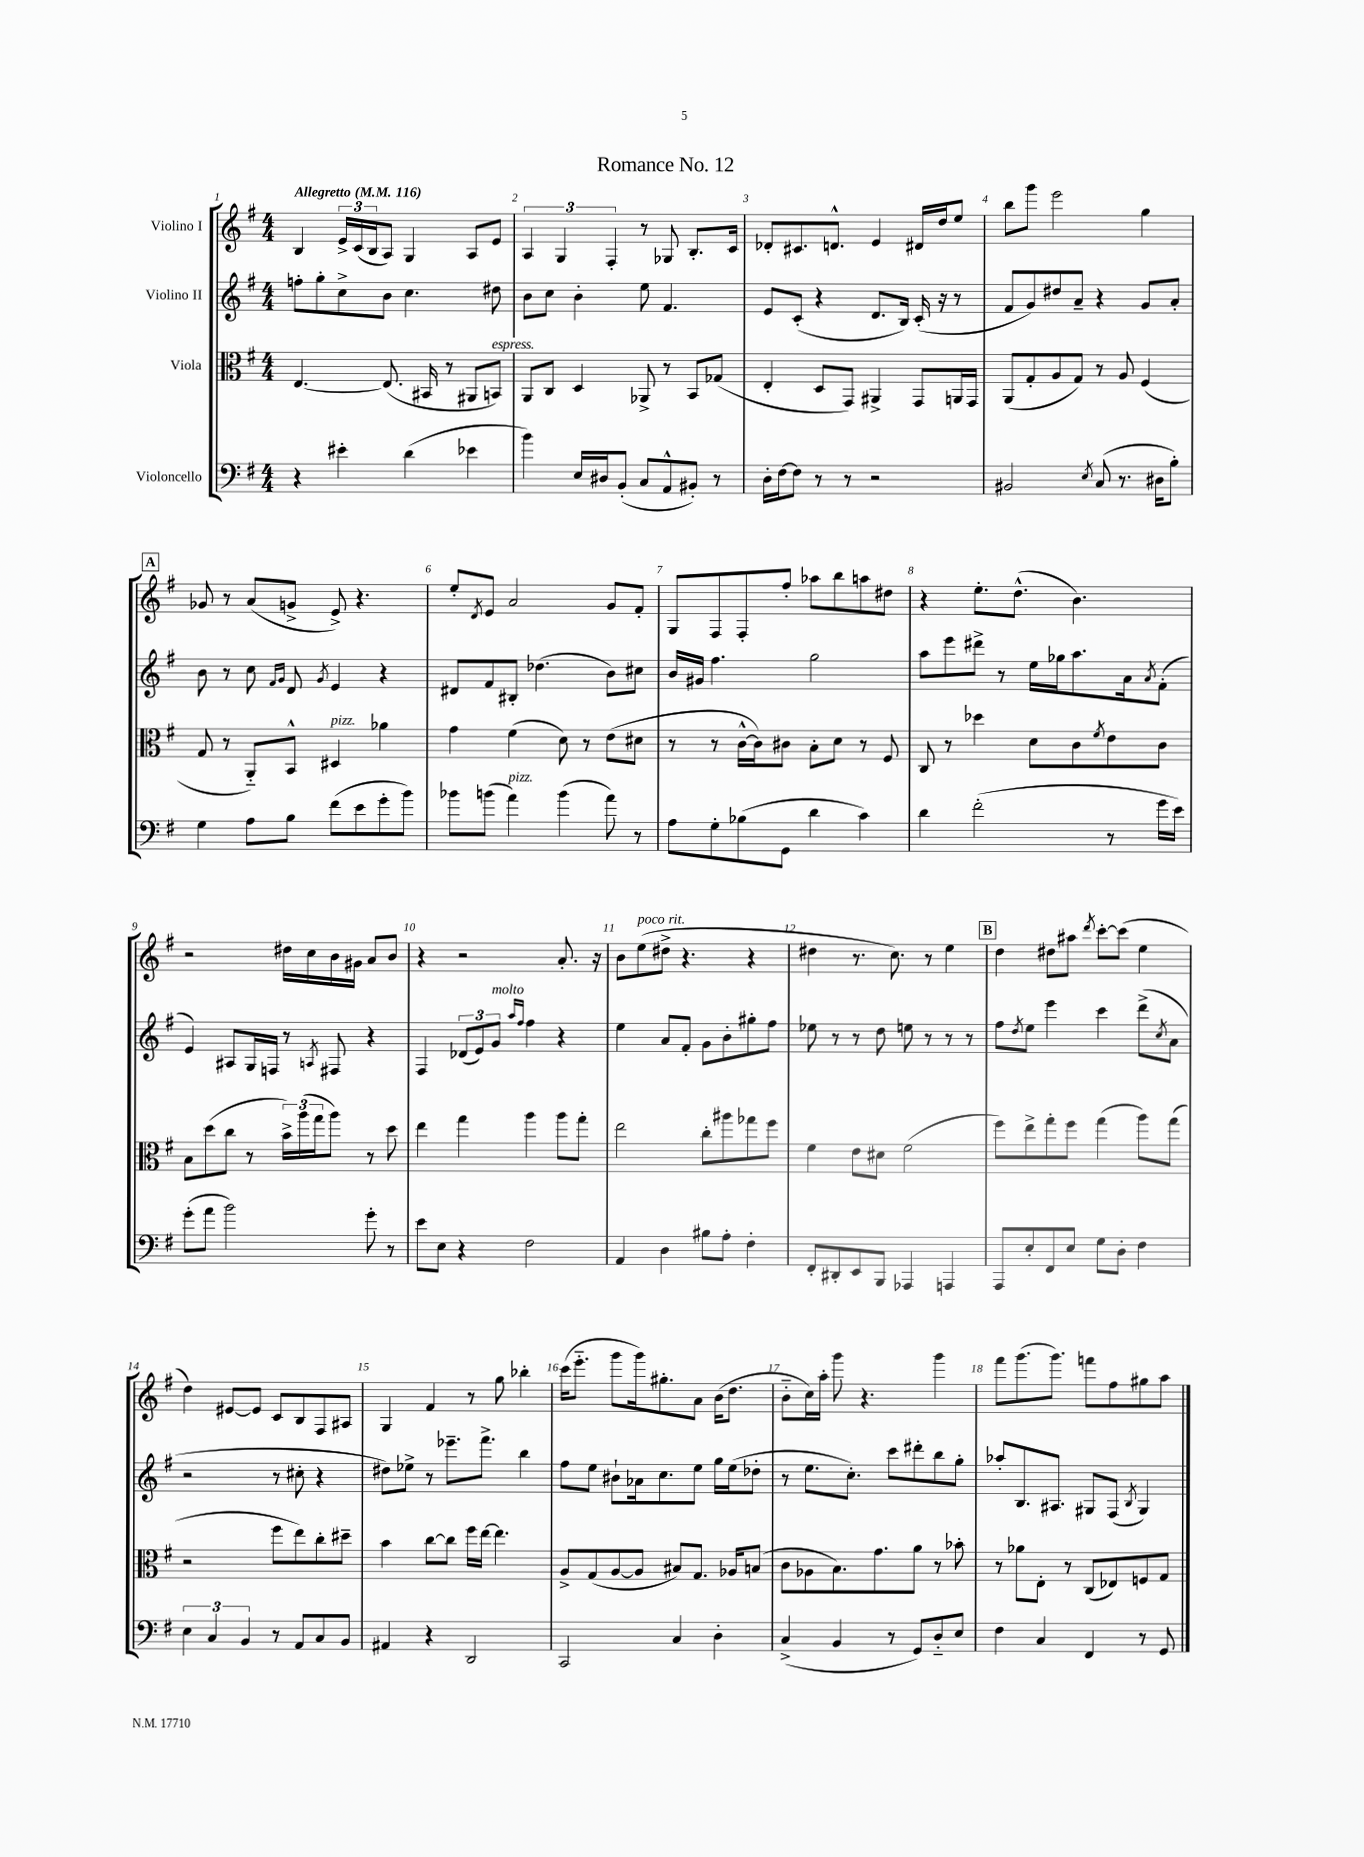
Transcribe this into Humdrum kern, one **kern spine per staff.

**kern	**kern	**kern	**kern
*staff4	*staff3	*staff2	*staff1
*clefF4	*clefC3	*clefG2	*clefG2
*k[f#]	*k[f#]	*k[f#]	*k[f#]
*M4/4	*M4/4	*M4/4	*M4/4
*MM116	*MM116	*MM116	*MM116
4r	[4.E	8ff'	4B
.	.	8gg'	.
4e#'	.	8cc^	24e^
.	.	.	(24c
.	.	.	24B
.	(8.E]	8b	8A)
(4d	.	4.cc	4G
.	16BB#	.	.
.	8r	.	.
4e-	8AA#	.	8A
.	8BB)	8dd#	8e
=	=	=	=
4b)	8AA	8b	6A
.	8C	8cc	.
.	.	.	6G
16E	4D	4b'	.
16D#	.	.	.
.	.	.	6F#'
(8BB'	.	.	.
8C	8AA-^	8ee	8r
8AA^^	8r	4.f#	8G-
8BB#')	8BB	.	8.B'
8r	(8G-	.	.
.	.	.	16c
=	=	=	=
16D'	4E'	8e	8d-'
[16F#	.	.	.
8F#]	.	(8c'	8.c#
8r	8D	4r	.
.	.	.	8.d^^
8r	8GG)	.	.
2r	4AA#^	8.d	4e
.	.	16B)	.
.	8GG	(16c'	16d#
.	.	16r	16dd
.	16AA	8r	8ee
.	16GG	.	.
=	=	=	=
2BB#	(8AA	8f#	8bb
.	8G'	8g)	8ggg
.	8A	8dd#	2eee
.	8G)	8a~	.
8qE	.	.	.
(8C	8r	4r	.
8.r	8A	.	.
.	(4F#	8g	4gg
16D#	.	.	.
8B')	.	8a'	.
=	=	=	=
4G	8G	8b	8g-
.	8r	8r	8r
8A	8AA'~)	8cc	(8a
.	.	16qqf#	.
.	.	16qqg	.
8B	8BB^^	8d	8g^
.	.	8qg	.
(8f#	4D#	4e	8e^)
8e	.	.	4.r
8g'	4a-	4r	.
8b)	.	.	.
=	=	=	=
8b-	4g	8d#	8ee'
.	.	.	8qd
(8b	.	8f#	8e
4a)	(4f#	8B#'	2a
.	.	(4.dd-	.
(4b	8d)	.	.
.	8r	.	.
8a)	(8e	8b)	8g
8r	8d#	8cc#	8f#'
=	=	=	=
8A	8r	16b	8G
.	.	16g#	.
8G'	8r	4.ff#	8F#
(8B-	[16c^^	.	8F#'
.	16c])	.	.
8GG	8c#	.	8ff#'
4d	8B'	2gg	8aa-
.	8d	.	8bb
4c)	8r	.	8aa
.	8F#	.	8dd#
=	=	=	=
4d	8C	8aa	4r
.	8r	8eee	.
(2f#'	4dd-	8ddd#^	8.ee'
.	.	8r	.
.	.	.	(8.dd^^
.	8d	16ee	.
.	.	16gg-	.
.	8c	8.aa	4.b)
.	8qf#	.	.
8r	8e	.	.
.	.	16a	.
.	.	8qa	.
16g	8c	(8f#'	.
16e)	.	.	.
=	=	=	=
(8g'	8B	4e)	2r
8a	(8dd	.	.
2b)	8cc	8A#	.
.	8r	16G	.
.	.	16F	.
.	24b^)	8r	16dd#
.	(24aa	.	.
.	.	.	16cc
.	24gg	.	.
.	.	8qA	.
.	8aa)	8F#	16b
.	.	.	16g#
8g'	8r	4r	8a
8r	8dd	.	8b
=	=	=	=
8e	4ee	4F#	4r
8E	.	.	.
4r	4gg	(12d-	2r
.	.	12e)	.
.	.	12g	.
.	.	16qqaa	.
.	.	16qqff#	.
2F#	4aa	4ff#	.
.	8aa	4r	8.a'
.	8gg'	.	.
.	.	.	16r
=	=	=	=
4AA	2ee	4ee	8b
.	.	.	(8ee
4D	.	8a	8dd#^
.	.	8f#'	4.r
8B#	8cc'	8g	.
8A'	8aa#	8b'	.
4F#'	8gg-	8gg#'	4r
.	8ff#	8ff#	.
=	=	=	=
8FF#'	4f#	8ee-	4dd#
8DD#'	.	8r	.
8EE	8e	8r	8.r
8BBB	8d#	8dd	.
.	.	.	8.cc)
4AAA-	(2f#	8ee	.
.	.	8r	8r
4AAA	.	8r	4ee
.	.	8r	.
=	=	=	=
8AAA	8ff#)	8ff#	4dd
.	.	8qdd	.
8E'	8ee^	8ee	.
8FF#	8gg'	4eee	8dd#
8E	8ff#	.	8aa#
.	.	.	8qddd
8G	(4gg	4ccc	[8ccc'
8D'	.	.	(8ccc]
4F#	8aa)	(8ddd^	4ee
.	.	8qcc	.
.	(8gg	8a	.
=	=	=	=
6E	2r	2r	4dd)
6C	.	.	.
.	.	.	[8e#
6BB	.	.	.
.	.	.	8e#]
8r	8ff#	8r	8c
8AA	8ee)	8cc#'	8B
8C	8cc'	4r	8F#
8BB	8dd#~	.	8A#
=	=	=	=
4AA#	4b	8dd#)	4G
.	.	8ee-^	.
4r	[8cc	8r	4f#
.	8cc]	8.eee-~	.
2DD	16ff#	.	8r
.	[16ee	8.fff#^	.
.	4.ee]	.	8gg
.	.	4bb	4bb-'
=	=	=	=
2CC	8A^	8ff#	(16ccc
.	.	.	8.eee'~
.	(8G	8ee	.
.	[8A	8b#`	8ggg
.	8A]	16a-	16ggg)
.	.	8.cc	8.gg#'
4C	8B#)	.	.
.	8.G	8ee	8a
4D'	.	16gg	(16b
.	16A-	(16ee	8.dd
.	(8B	8dd-'	.
=	=	=	=
(4C^	8c	8r	8b'~
.	8A-	8.ee	16cc)
.	.	.	16aa'
4BB	8.B)	.	8ggg
.	.	8.cc')	.
.	.	.	4.r
.	8.g	.	.
8r	.	8ccc	.
8GG)	8a	8ddd#'	.
8D'~	8r	8bb	4ggg
8E	8b-'	8gg'	.
=	=	=	=
4F#	8r	8aa-'	8fff#
.	8a-	8.B	(8.ggg
4C	8E'	.	.
.	.	8.A#	8.ggg)
.	8r	.	.
4FF#	(8C	8G#	8fff
.	8E-)	(8F#	8ff#
.	.	8qB	.
8r	8F	4G#)	8gg#
8GG	8G	.	8aa
==	==	==	==
*-	*-	*-	*-
